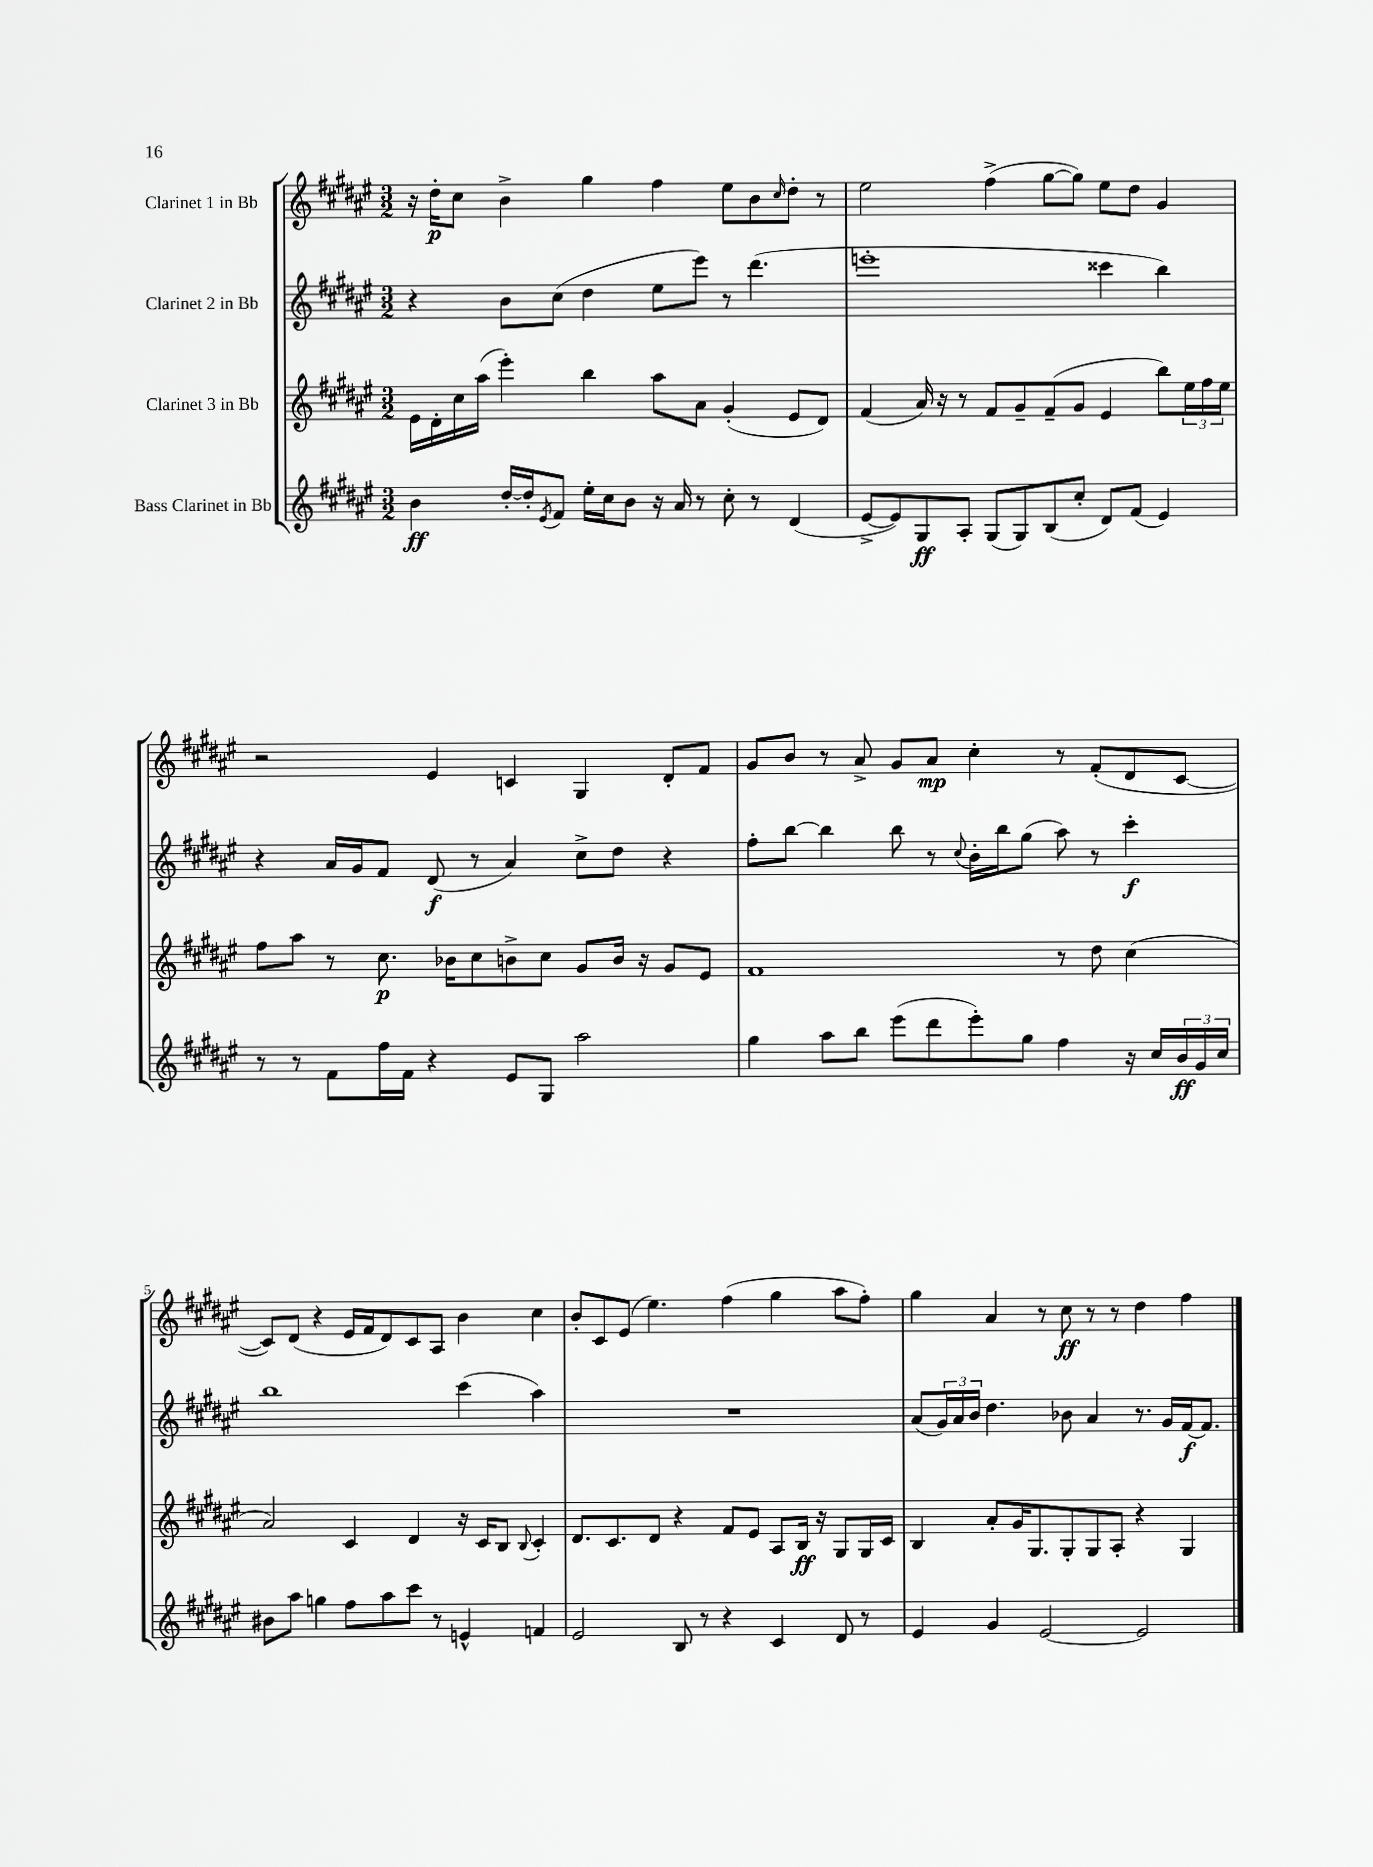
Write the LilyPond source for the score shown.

<<
\new StaffGroup <<
\new Staff = "s0" \with { instrumentName = "Clarinet 1 in Bb" } {
    \clef treble \key fis \major \numericTimeSignature \time 3/2
    r16 dis''16-.\p cis''8 b'4-> gis''4 fis''4 eis''8 b'8 \grace { cis''16 } dis''8-. r8 |
    eis''2 fis''4->( gis''8~ gis''8) eis''8 dis''8 gis'4 |
    r2 eis'4 c'4 gis4 dis'8-. fis'8 |
    gis'8 b'8 r8 ais'8-> gis'8 ais'8\mp cis''4-. r8 fis'8-.( dis'8 cis'8~ |
    cis'8) dis'8( r4 eis'16 fis'16 dis'8) cis'8 ais8 b'4 cis''4 |
    b'8-. cis'8 eis'8( eis''4.) fis''4( gis''4 ais''8 fis''8-.) |
    gis''4 ais'4 r8 cis''8\ff r8 r8 dis''4 fis''4 \bar "|." |
}
\new Staff = "s1" \with { instrumentName = "Clarinet 2 in Bb" } {
    \clef treble \key fis \major \numericTimeSignature \time 3/2
    r4 b'8 cis''8( dis''4 eis''8 eis'''8) r8 dis'''4.( |
    e'''1-. cisis'''4 b''4) |
    r4 ais'16 gis'16 fis'8 dis'8\f( r8 ais'4) cis''8-> dis''8 r4 |
    fis''8-. b''8~ b''4 b''8 r8 \appoggiatura { cis''8 } b'16-. b''16 gis''8( ais''8) r8 cis'''4-.\f |
    b''1 cis'''4( ais''4) |
    R1. |
    ais'8( \tuplet 3/2 { gis'16) ais'16 b'16 } dis''4. bes'8 ais'4 r8. gis'16 fis'16~\f fis'8. \bar "|." |
}
\new Staff = "s2" \with { instrumentName = "Clarinet 3 in Bb" } {
    \clef treble \key fis \major \numericTimeSignature \time 3/2
    eis'16 dis'16-. cis''16 ais''16( eis'''4-.) b''4 ais''8 ais'8 gis'4-.( eis'8 dis'8) |
    fis'4( ais'16) r16 r8 fis'8 gis'8-- fis'8--( gis'8 eis'4 b''8) \tuplet 3/2 { eis''16 fis''16 eis''16 } |
    fis''8 ais''8 r8 cis''8.\p bes'16 cis''8 b'8-> cis''8 gis'8 b'16 r16 gis'8 eis'8 |
    fis'1 r8 dis''8 cis''4( |
    ais'2) cis'4 dis'4 r16 cis'16 b8 \appoggiatura { b8 } cis'4-. |
    dis'8. cis'8. dis'8 r4 fis'8 eis'8 ais8 b16\ff r16 gis8 gis16 cis'16 |
    b4 ais'8-. gis'16 gis8. gis8-. gis8 ais8-. r4 gis4 \bar "|." |
}
\new Staff = "s3" \with { instrumentName = "Bass Clarinet in Bb" } {
    \clef treble \key fis \major \numericTimeSignature \time 3/2
    b'4\ff dis''16~-. dis''16-. \acciaccatura { eis'8 } fis'8 eis''16-. cis''16 b'8 r16 ais'16 r8 cis''8-. r8 dis'4( |
    eis'8~-> eis'8) gis8\ff ais8-. gis8( gis8) b8( cis''8-. dis'8) fis'8( eis'4) |
    r8 r8 fis'8 fis''16 fis'16 r4 eis'8 gis8 ais''2 |
    gis''4 ais''8 b''8 eis'''8( dis'''8 eis'''8-.) gis''8 fis''4 r16 cis''16 \tuplet 3/2 { b'16\ff gis'16 cis''16 } |
    bis'8 ais''8 g''4 fis''8 ais''8 cis'''8 r8 e'4-^ f'4 |
    eis'2 b8 r8 r4 cis'4 dis'8 r8 |
    eis'4 gis'4 eis'2~ eis'2 \bar "|." |
}
>>
>>
\layout { \context { \Score \override BarNumber.break-visibility = ##(#f #t #t) barNumberVisibility = #(every-nth-bar-number-visible 5) } }
